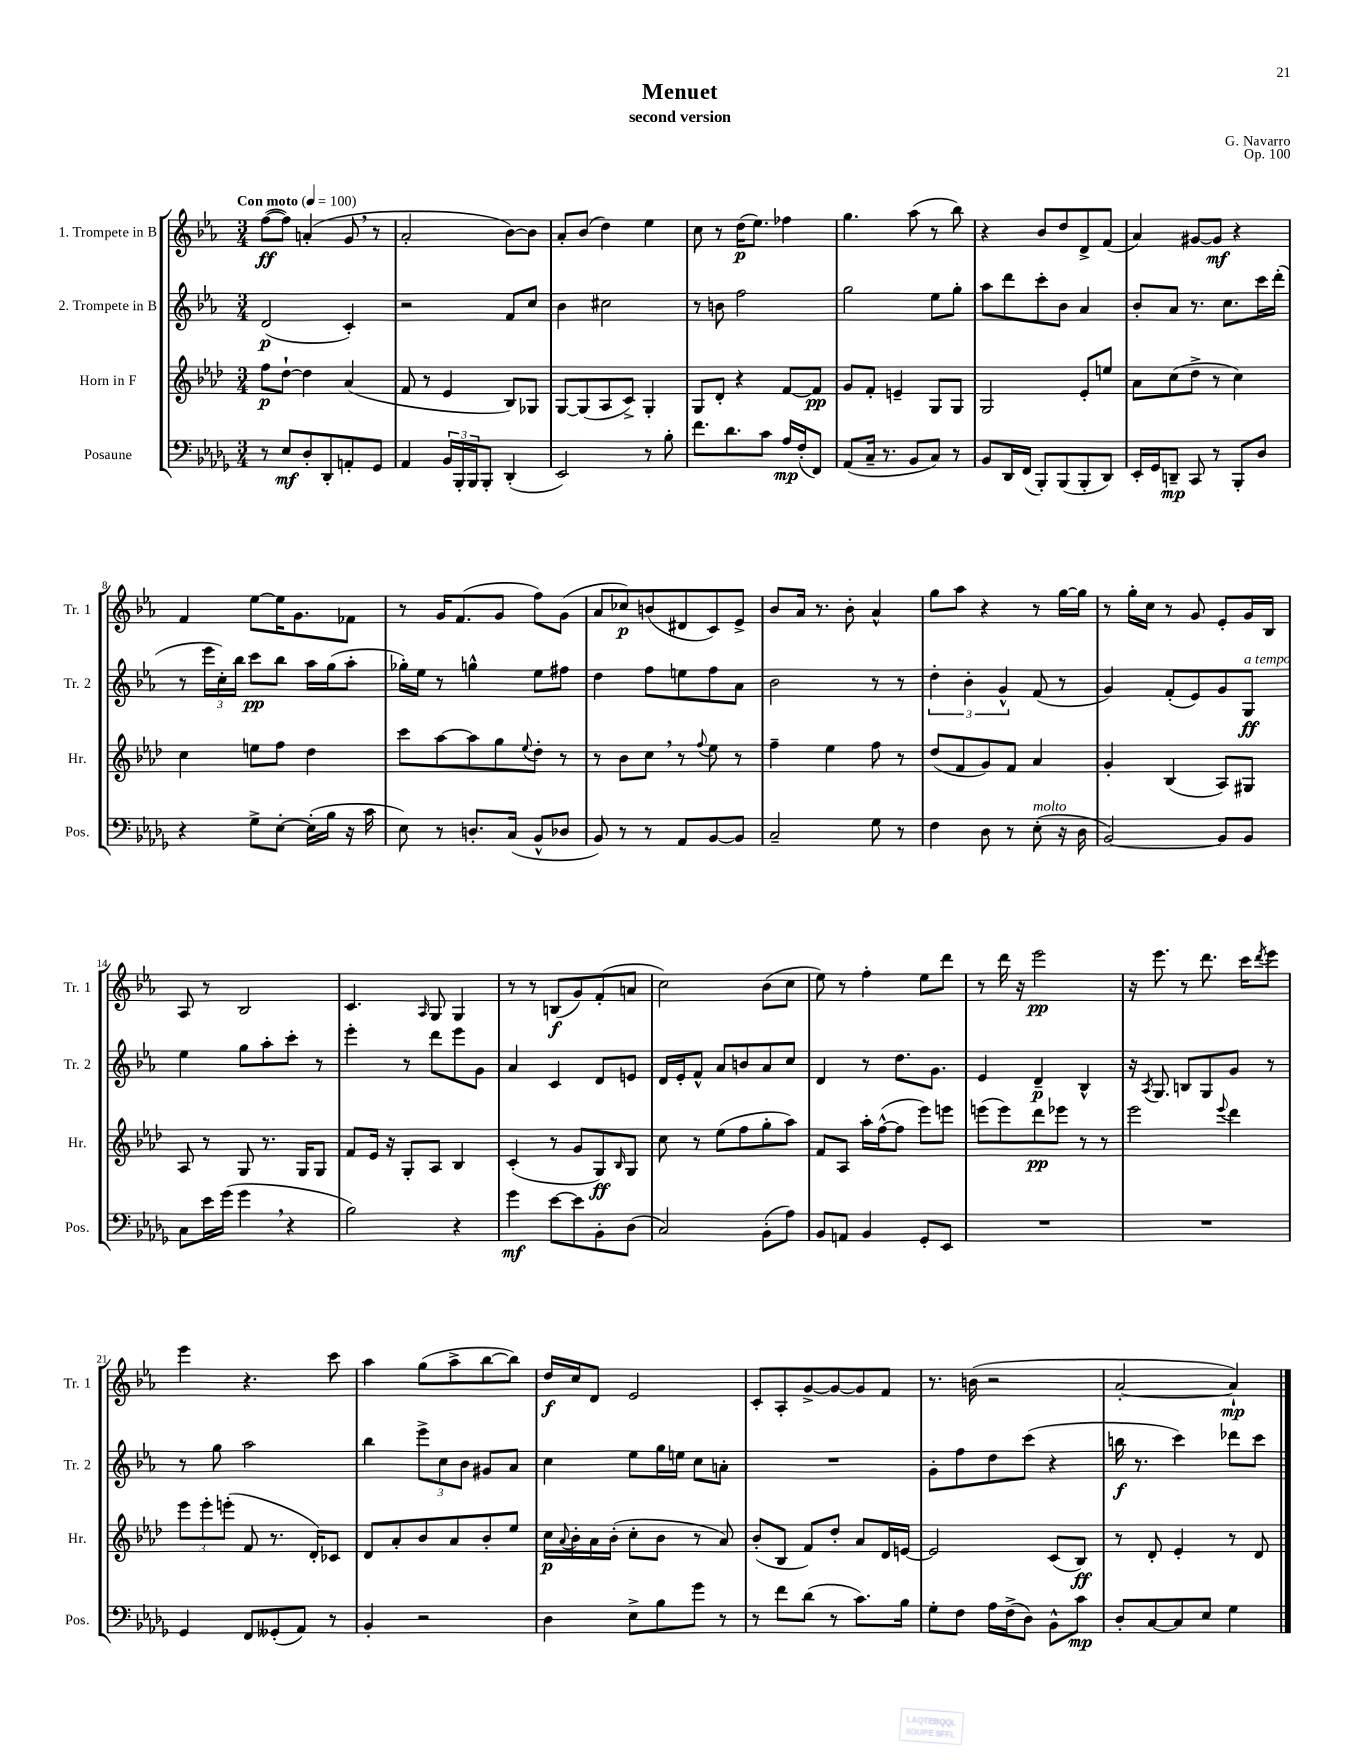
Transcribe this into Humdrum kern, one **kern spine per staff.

**kern	**kern	**kern	**kern
*staff4	*staff3	*staff2	*staff1
*clefF4	*clefG2	*clefG2	*clefG2
*k[b-e-a-d-g-]	*k[b-e-a-d-]	*k[b-e-a-]	*k[b-e-a-]
*M3/4	*M3/4	*M3/4	*M3/4
*MM100	*MM100	*MM100	*MM100
8r	8ff	(2d	([8ff
8E-	[8dd-`	.	8ff])
8D-'	4dd-]	.	(4a'
8DD-'	.	.	.
8AA'	(4a-	4c')	8g
8GG-	.	.	8r
=	=	=	=
4AA-	8f	2r	2a-'
.	8r	.	.
24BB-	4e-	.	.
24BBB-'	.	.	.
24BBB-	.	.	.
8BBB-'	.	.	.
(4DD-'	8B-)	8f	[8b-)
.	8G-	8cc	8b-]
=	=	=	=
2EE-)	[8G	4b-	8a-'
.	(8G]	.	(8b-
.	8A-	2cc#	4dd)
.	8c^)	.	.
8r	4G'	.	4ee-
8B-'	.	.	.
=	=	=	=
8.f	8G	8r	8cc
.	8d-'	8b	8r
8.d-	.	.	.
.	4r	2ff	(16dd
.	.	.	8.ee-)
8c	.	.	.
16A-	[8f	.	4ff-
(16F'	.	.	.
8FF)	8f]	.	.
=	=	=	=
(8AA-	8g	2gg	4.gg
16C~	8f'	.	.
8.r	.	.	.
.	4e~	.	.
8BB-	.	.	(8aa-
8C)	8G	8ee-	8r
8r	8G	8gg'	8bb-)
=	=	=	=
8BB-	2G	8aa-	4r
16DD-	.	8ddd	.
(16FF	.	.	.
8BBB-')	.	8ccc'	8b-
(8BBB-	.	8b-	8dd
8BBB-'	8e-'	4a-	8d^
8DD-)	8ee	.	(8f
=	=	=	=
16EE-'	8a-	8b-'	4a-)
16GG-	.	.	.
8DD~	(8cc	8a-	.
8CC	8dd-^	8.r	[8g#
8r	8r	.	8g#]
.	.	8.cc	.
8BBB-'	4cc)	.	4r
8D-	.	16ccc	.
.	.	(16ddd'	.
=	=	=	=
4r	4cc	8r	4f
.	.	24eee-	.
.	.	24cc')	.
.	.	24bb-	.
8G-^	8ee	8ccc	[8ee-
[8E-'	8ff	8bb-	16ee-]
.	.	.	8.g
(16E-']	4dd-	16aa-	.
16B-	.	(16gg	.
16r	.	8aa-'	8f-
16c	.	.	.
=	=	=	=
8E-)	8ccc	16gg-')	8r
.	.	16ee-	.
8r	[8aa-	8r	16g
.	.	.	(8.f
8.D'	8aa-]	4gg^^	.
.	8gg	.	8g
(16C	.	.	.
.	8qqee-	.	.
8BB-^^	8dd-'	8ee-	8ff)
8D-	8r	8ff#	(8g
=	=	=	=
8BB-)	8r	4dd	8a-
8r	8b-	.	8cc-)
8r	8cc	8ff	(8b
8AA-	8r	8ee	8d#
.	8qqff	.	.
[8BB-	8ee-	8ff	8c)
8BB-]	8r	8a-	8e-^
=	=	=	=
2C~	4ff~	2b-	8b-
.	.	.	16a-
.	.	.	8.r
.	4ee-	.	.
.	.	.	8b-'
8G-	8ff	8r	4a-^^
8r	8r	8r	.
=	=	=	=
4F	(8dd-	6dd'	8gg
.	8f	.	8aa-
.	.	6b-'	.
8D-	8g)	.	4r
.	.	6g^^	.
8r	8f	.	.
(8E-'	4a-	(8f	8r
16r	.	8r	[16gg
16D-	.	.	16gg]
=	=	=	=
[2BB-)	4g'	4g)	8r
.	.	.	16gg'
.	.	.	16cc
.	(4B-	(8f'	8r
.	.	8e-)	8g
8BB-]	8A-)	8g	8e-'
8BB-	8G#	8G	16g
.	.	.	16B-
=	=	=	=
8C	8A-	4ee-	8A-
16e-	8r	.	8r
(16g-	.	.	.
4g-	8G	8gg	2B-
.	8.r	8aa-'	.
4r	.	8ccc'	.
.	16G	.	.
.	8G	8r	.
=	=	=	=
2B-)	8f	4eee-'	4.c
.	16e-	.	.
.	16r	.	.
.	8G'	8r	.
.	.	.	16qqA-
.	8A-	8ddd	8G
4r	4B-	8eee-	4G
.	.	8g	.
=	=	=	=
4g-	(4c'	4a-	8r
.	.	.	8r
[8e-	8r	4c	(8B
8e-]	8g	.	8g)
8BB-'	8G)	8d	(8f'
.	16qqB-	.	.
(8D-	8G	8e	8a
=	=	=	=
2C)	8cc	16d	2cc)
.	.	16e-'	.
.	8r	8f^^	.
.	(8ee-	8a-	.
.	8ff	8b	.
(8BB-'	8gg'	8a-	(8b-
8A-)	8aa-)	8cc	8cc
=	=	=	=
8BB-	8f	4d	8ee-)
8AA	8A-	.	8r
4BB-	16aa-'	8r	4ff'
.	([16ff^^	.	.
.	8ff]	8.dd	.
8GG-'	8eee-)	.	8ee-
.	.	8.g	.
8EE-	8eee	.	8ddd
=	=	=	=
2.r	(8eee	4e-	8r
.	8eee)	.	16ddd
.	.	.	16r
.	8ddd-	4d~	2eee-
.	8eee-	.	.
.	8r	4B-^^	.
.	8r	.	.
=	=	=	=
2.r	2eee-	16r	16r
.	.	8qA-	.
.	.	8.G	8.eee-
.	.	8B	8r
.	.	8G	8.ddd
.	8qqeee-	.	.
.	4ddd-	8g	.
.	.	.	16ccc
.	.	.	8qddd
.	.	8r	8eee-
=	=	=	=
4GG-	12eee-	8r	4eee-
.	12eee-'	.	.
.	.	8gg	.
.	(12eee'	.	.
8FF	8f	2aa-	4.r
(8GG--'	8.r	.	.
8AA-)	.	.	.
.	16d-')	.	.
8r	8c-	.	8ccc
=	=	=	=
4BB-'	8d-	4bb-	4aa-
.	8a-'	.	.
2r	8b-	12eee-^	(8gg
.	.	12cc	.
.	8a-	.	8aa-^
.	.	12b-	.
.	8b-'	8g#	[8bb-
.	8ee-	8a-	8bb-])
=	=	=	=
4D-	16cc	4cc	16dd
.	8qqa-	.	.
.	16b-'	.	16cc
.	16a-	.	8d
.	(16b-'	.	.
8E-^	8cc'	8ee-	2e-
8B-	8b-	16gg	.
.	.	16ee	.
8g-	8r	8cc	.
8r	8a-)	8a'	.
=	=	=	=
8r	(8b-'	2.r	8c'
8f	8B-	.	8A-'
(8d-	8f)	.	[8g^
8r	8dd-'	.	8g_
8.c)	8a-	.	8g]
.	16d-	.	8f
16B-	[16e	.	.
=	=	=	=
8G-'	2e]	8g'	8.r
8F	.	8ff	.
.	.	.	(16b
16A-	.	8dd	2r
(16F^	.	.	.
8D-)	.	(8ccc	.
8BB-^^	(8c	4r	.
8c	8B-)	.	.
=	=	=	=
8D-'	8r	16bb	[2a-'
.	.	8.r	.
[8C	8d-'	.	.
8C]	4e-'	4ccc)	.
8E-	.	.	.
4G-	8r	8ddd-	4a-`])
.	8d-	8ccc	.
==	==	==	==
*-	*-	*-	*-
